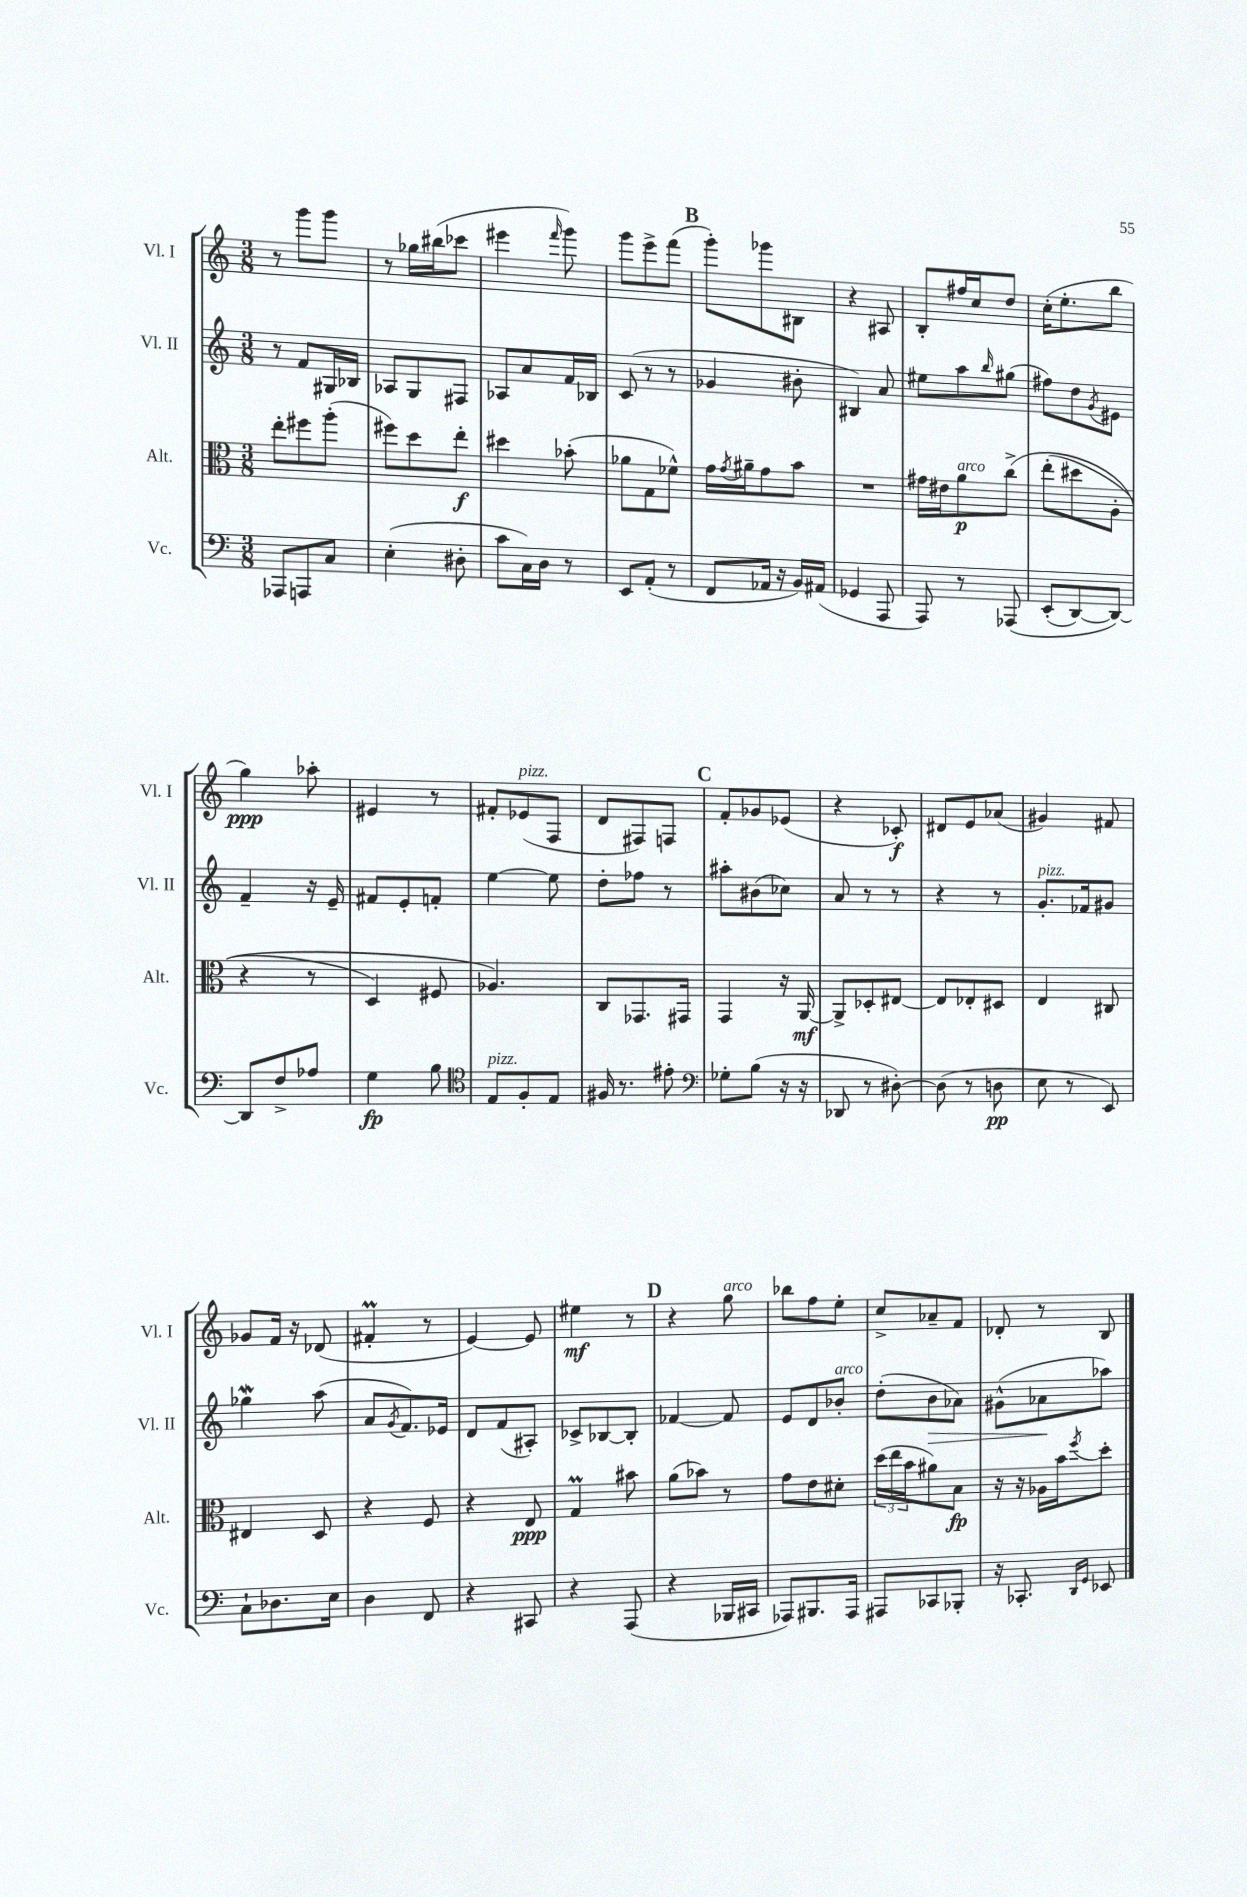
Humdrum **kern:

**kern	**kern	**kern	**kern
*staff4	*staff3	*staff2	*staff1
*clefF4	*clefC3	*clefG2	*clefG2
*k[]	*k[]	*k[]	*k[]
*M3/8	*M3/8	*M3/8	*M3/8
8AAA-/L	8ee'\L	8r	8r
8AAA/	8ff#\	8f/L	8ggg\L
8C/J	(8aa'\J	16G#/L	8ggg\J
.	.	16B-/JJ	.
=	=	=	=
(4E'\	8ff#\L)	8A-/L	8r
.	8dd\	8G/	16gg-\LL
.	.	.	(16bb#\J
8D#'\	8ee'\J	8F#/J	8ccc-\J
=	=	=	=
8c\L	4dd#\	8A-/L	4eee#\
16C\L)	.	8a/	.
16D\JJ	.	.	.
.	.	.	16qqfff/
8r	(8b-'\	16f/L	8ggg\)
.	.	16B-/JJ	.
=	=	=	=
8EE/L	8a-\L	(8c/	8ggg\L
(8AA'/J	8G\	8r	8eee^\
8r	8f-^^\J)	8r	(8fff\J
=	=	=	=
8FF/L	16g\LL	4g-/	8ggg'\L)
.	8qg/	.	.
.	16a#~\J	.	.
16AA-/Jk	8g\	.	8ggg-\
16r	.	.	.
16BB/LL)	8b\J	8b#'\	8B#\J
(16AA#/JJ	.	.	.
=	=	=	=
4GG-/	4.r	4B#/)	4r
8AAA/	.	8a/	8A#/
=	=	=	=
8AAA/)	16g#\LL	8ee#\L	8B'/L
.	16e#\J	.	.
8r	8a\	8aa\	16ff#/L
.	.	.	16cc/J
.	.	16qqbb/	.
&(8AAA-/	&(8cc^\J	(8gg#\J	8dd/J
=	=	=	=
(8EE'/L	(8ee'\L	8ff#\L)	(16cc'\LK
.	.	.	8.ee'\
[8DD/)	8dd#\	8dd\	.
.	.	8qg/	.
8DD/_J&)	8A'\J	8e#\J	8bb\J
=	=	=	=
8DD/]L	4r	4f~/	4gg\)
8F^/	.	.	.
8A-/J	8r	16r	8aa-'\
.	.	16e~/	.
=	=	=	=
4G\	4D/)	8f#/L	4e#/
.	.	8e'/	.
8B\	8F#/	8f'/J	8r
=	=	=	=
*clefC4	*	*	*
8E/L	4.A-/&)	[4ee\	8f#'/L
8F'/	.	.	(8e-/
8E/J	.	8ee\]	8F/J
=	=	=	=
16F#/	8C/L	8dd'\L	8d/L
8.r	.	.	.
.	8.GG-/	8ff-\J	8F#/)
8e#'\	.	8r	8F/J
.	16GG#/Jk	.	.
=	=	=	=
*clefF4	*	*	*
8G-'\L	4GG/	8aa#'\L	8f'/L
(8B\J	.	(8b#\	8g-/
16r	16r	8cc-\J)	(8e-/J
16r	[16AA/	.	.
=	=	=	=
8DD-/	8AA^/]L	8a/	4r
8r	8D-'/	8r	.
[8D#'\)	[8E#/J	8r	8c-'/)
=	=	=	=
(8D#\]	8E#/]L	4r	8d#/L
8r	8E-'/	.	8e/
8D\	8D#/J	8r	(8a-/J
=	=	=	=
8E\	4E/	8.g'/L	4g#/)
8r	.	.	.
.	.	16f-/k	.
8EE/)	8C#/	8g#/J	8f#/
=	=	=	=
8C`\L	4E#/	4gg-\	8g-/L
8.D-\	.	.	16f/Jk
.	.	.	16r
.	8D/	(8aa\	(8d-/
16E\Jk	.	.	.
=	=	=	=
4D\	4r	8a/L	4f#'/
.	.	8qg/	.
.	.	8.f/)	.
8FF/	8F/	.	8r
.	.	16e-/Jk	.
=	=	=	=
4r	4r	8d/L	[4e/)
.	.	(8f/	.
8CC#/	8E/	8A#'/J)	8e/]
=	=	=	=
4r	4G/	8c-^/L	4ee#\
.	.	[8B-/	.
(8AAA/	8b#\	8B-'/]J	8r
=	=	=	=
4r	(8a\L	[4f-/	4r
.	8b-\J)	.	.
16BBB-/LL	8r	8f-/]	8gg\
16CC#/JJ	.	.	.
=	=	=	=
8AAA-/L)	8g\L	8e/L	8bb-\L
8.BBB#/	8e\	8d/	8ff\
.	8d#'\J	8b-'/J	8ee'\J
16AAA-/Jk	.	.	.
=	=	=	=
8AAA#/L	(24dd\LL	(8dd'\L	8cc^/L
.	24ee\	.	.
.	24b\J	.	.
8CC-/	8a#\)	8b\	8a-~/
8BBB-'/J	8B\J	8a-\J)	8f/J
=	=	=	=
16r	16r	(8g#^^\L	8d-'/
8.CC-'/	16r	.	.
.	16A-\LL	8a-\	8r
.	16b\J	.	.
16qqDD/LL	.	.	.
16qqGG/JJ	8qff/	.	.
8EE-/	8dd'\J	8aa-\J)	8B/
==	==	==	==
*-	*-	*-	*-
